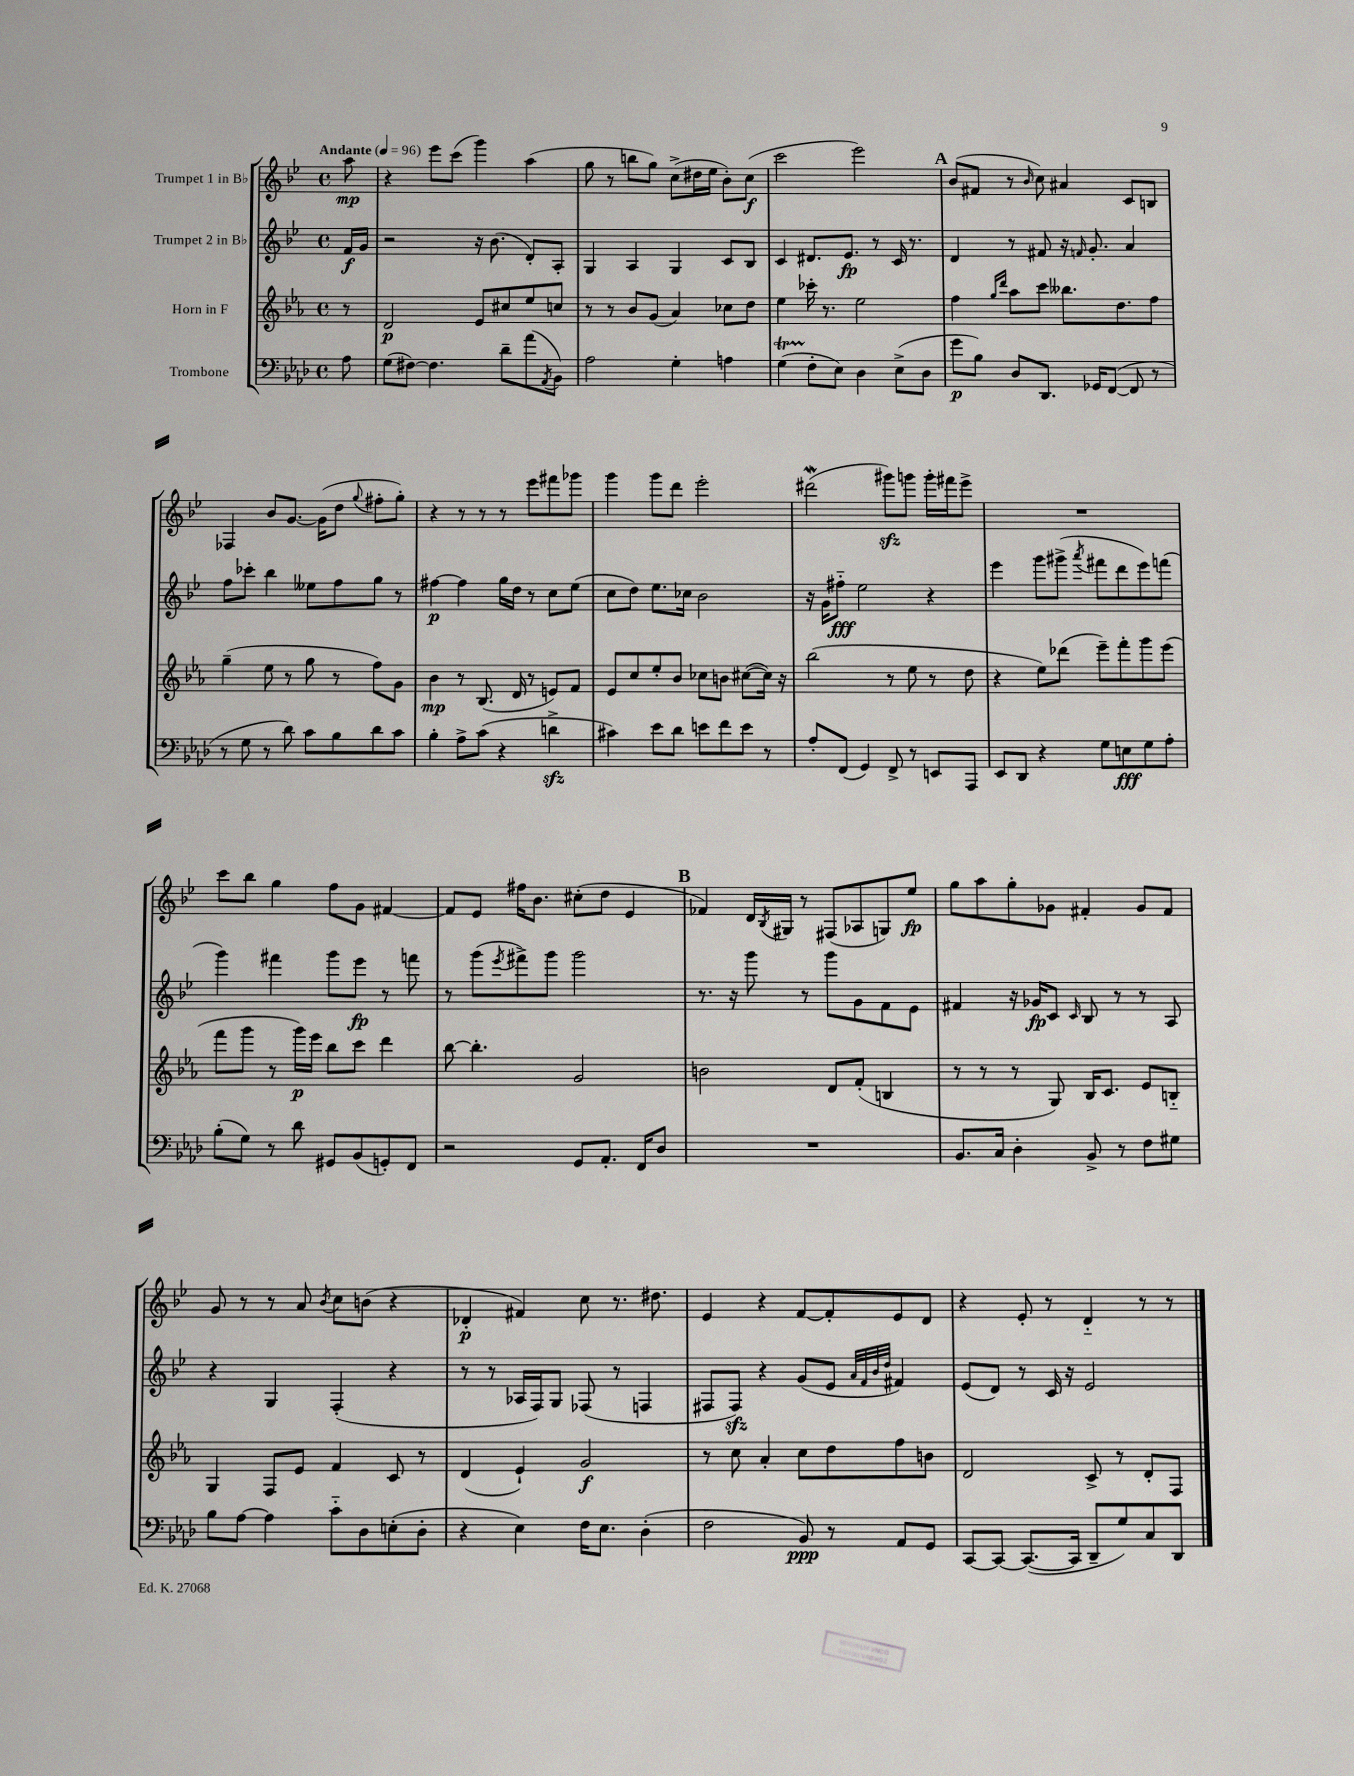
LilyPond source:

<<
\new StaffGroup <<
\new Staff = "s0" \with { instrumentName = "Trumpet 1 in Bb" } {
    \clef treble \key bes \major \defaultTimeSignature \time 4/4 \partial 8 \tempo "Andante" 4 = 96
    a''8\mp |
    r4 ees'''8 c'''8( g'''4) a''4( |
    g''8 r8 b''8 g''8) c''8->( dis''16 ees''16 bes'8-.) c''8\f( |
    c'''2 ees'''2) |
    \mark \markup { \bold "A" } bes'8( fis'8 r8 \grace { bes'16 } c''8) ais'4 c'8 b8 |
    fes4 bes'8 g'8.~ g'16( d''8 \appoggiatura { g''8 } fis''8-. g''8-.) |
    r4 r8 r8 r8 ees'''8 fis'''8 ges'''8 |
    g'''4 g'''8 d'''8 ees'''2-. |
    dis'''2\mordent( gis'''8\sfz) g'''8 g'''16-. fis'''16 ees'''8-> |
    R1 |
    c'''8 bes''8 g''4 f''8 g'8 fis'4~ |
    fis'8 ees'8 fis''16 bes'8. cis''8-.( d''8 ees'4 |
    \mark \markup { \bold "B" } fes'4) d'16 \acciaccatura { bes8 } gis16 r8 fis8( aes8 g8) ees''8\fp |
    g''8 a''8 g''8-. ges'8 fis'4-. ges'8 fis'8 |
    g'8 r8 r8 a'8 \acciaccatura { bes'8 } c''8 b'8( r4 |
    des'4-.\p fis'4) c''8 r8. dis''8. |
    ees'4 r4 f'8~ f'8-. ees'8 d'8 |
    r4 ees'8-. r8 d'4-_ r8 r8 \bar "|." |
}
\new Staff = "s1" \with { instrumentName = "Trumpet 2 in Bb" } {
    \clef treble \key bes \major \defaultTimeSignature \time 4/4 \partial 8
    f'16\f g'16 |
    r2 r16 bes'8.( d'8-.) a8-. |
    g4 a4 g4 c'8 bes8 |
    c'4 dis'8. ees'8.\fp r8 c'16 r8. |
    \mark \markup { \bold "A" } d'4 r8 fis'8 r16 \grace { f'16 } g'8.-. a'4 |
    f''8 ces'''8-. bes''4 eeses''8 f''8 g''8 r8 |
    fis''4~\p fis''4 g''16 d''16 r8 c''8 ees''8( |
    c''8 d''8) ees''8. ces''16 bes'2 |
    r16 g'16 fis''8-_\fff ees''2 r4 |
    ees'''4 g'''8 gis'''8->( \acciaccatura { a'''8 } fis'''8 d'''8 ees'''8) f'''8( |
    g'''4) fis'''4 g'''8 ees'''8\fp r8 f'''8 |
    r8 g'''8( \acciaccatura { ees'''8 } fis'''8->) g'''8 g'''2 |
    \mark \markup { \bold "B" } r8. r16 g'''8 r8 g'''8 g'8 f'8 ees'8 |
    fis'4 r16 ges'16\fp c'8 \grace { c'16 } bes8 r8 r8 a8 |
    r4 g4 f4-.( r4 |
    r8 r8 aes16 f16) g8 fes8( r8 f4 |
    fis8 fis8\sfz) r4 g'8( ees'8 \grace { a'32 f'32 bes'32 d''32 } fis'4) |
    ees'8( d'8) r8 c'16 r16 ees'2 \bar "|." |
}
\new Staff = "s2" \with { instrumentName = "Horn in F" } {
    \clef treble \key ees \major \defaultTimeSignature \time 4/4 \partial 8
    r8 |
    d'2\p ees'8 cis''8 ees''8 c''8 |
    r8 r8 bes'8 g'8( aes'4) ces''8 d''8 |
    ees''4 ces'''16-. r8. ees''2 |
    \mark \markup { \bold "A" } f''4 \grace { g''16 d'''16 } aes''8 c'''8 beses''8. d''8. f''8 |
    g''4--( ees''8 r8 g''8 r8 f''8) g'8 |
    bes'4\mp r8 bes8.( d'16 r8 e'8) f'8 |
    ees'8 c''8 ees''8-. bes'8 ces''8 b'8 cis''8~( cis''16) r16 |
    bes''2( r8 ees''8 r8 d''8 |
    r4 ees''8) des'''8( ees'''8--) f'''8-. g'''8 ees'''8( |
    f'''8 g'''8 r8 g'''16\p) ees'''16 bes''8 c'''8 d'''4 |
    bes''8~ bes''4.-. g'2 |
    \mark \markup { \bold "B" } b'2 d'8 f'8-.( b4 |
    r8 r8 r8 g8) bes16 c'8. ees'8 b8-_ |
    g4 f8 ees'8 f'4 c'8 r8 |
    d'4( ees'4-!) g'2\f |
    r8 c''8 aes'4-. c''8 d''8 f''8 b'8 |
    d'2 c'8-> r8 d'8-. f8 \bar "|." |
}
\new Staff = "s3" \with { instrumentName = "Trombone" } {
    \clef bass \key aes \major \defaultTimeSignature \time 4/4 \partial 8
    aes8 |
    g8( fis8~) fis4. des'8-- aes'8( \acciaccatura { aes,8 } bes,8) |
    aes2 g4-. a4 |
    g4\startTrillSpan( f8-.\stopTrillSpan ees8) des4 ees8->( des8 |
    \mark \markup { \bold "A" } g'8\p bes8) des8 des,8. ges,16 f,8~( f,8 r8 |
    r8 g8 r8 des'8) c'8 bes8 des'8 c'8 |
    bes4-. aes8-> c'8( r4 d'4->\sfz |
    cis'4) ees'8 des'8 e'8 f'8 e'8 r8 |
    aes8-. f,8( g,4) f,8-> r8 e,8 aes,,8 |
    ees,8 des,8 r4 g8 e8\fff g8 aes8-. |
    bes8-.( g8) r8 des'8 gis,8 bes,8( g,8-.) f,8 |
    r2 g,8 aes,8.-. f,16 des8 |
    \mark \markup { \bold "B" } R1 |
    bes,8. c16 des4-. bes,8-> r8 f8 gis8 |
    bes8 aes8~ aes4 c'8-_ des8 e8-.( des8-. |
    r4 ees4) f16 ees8. des4-.( |
    f2 bes,8\ppp) r8 aes,8 g,8 |
    c,8~ c,8~ c,8.~( c,16 des,8-- g8) c8 des,8 \bar "|." |
}
>>
>>
\layout { \context { \Score \remove "Bar_number_engraver" } }
